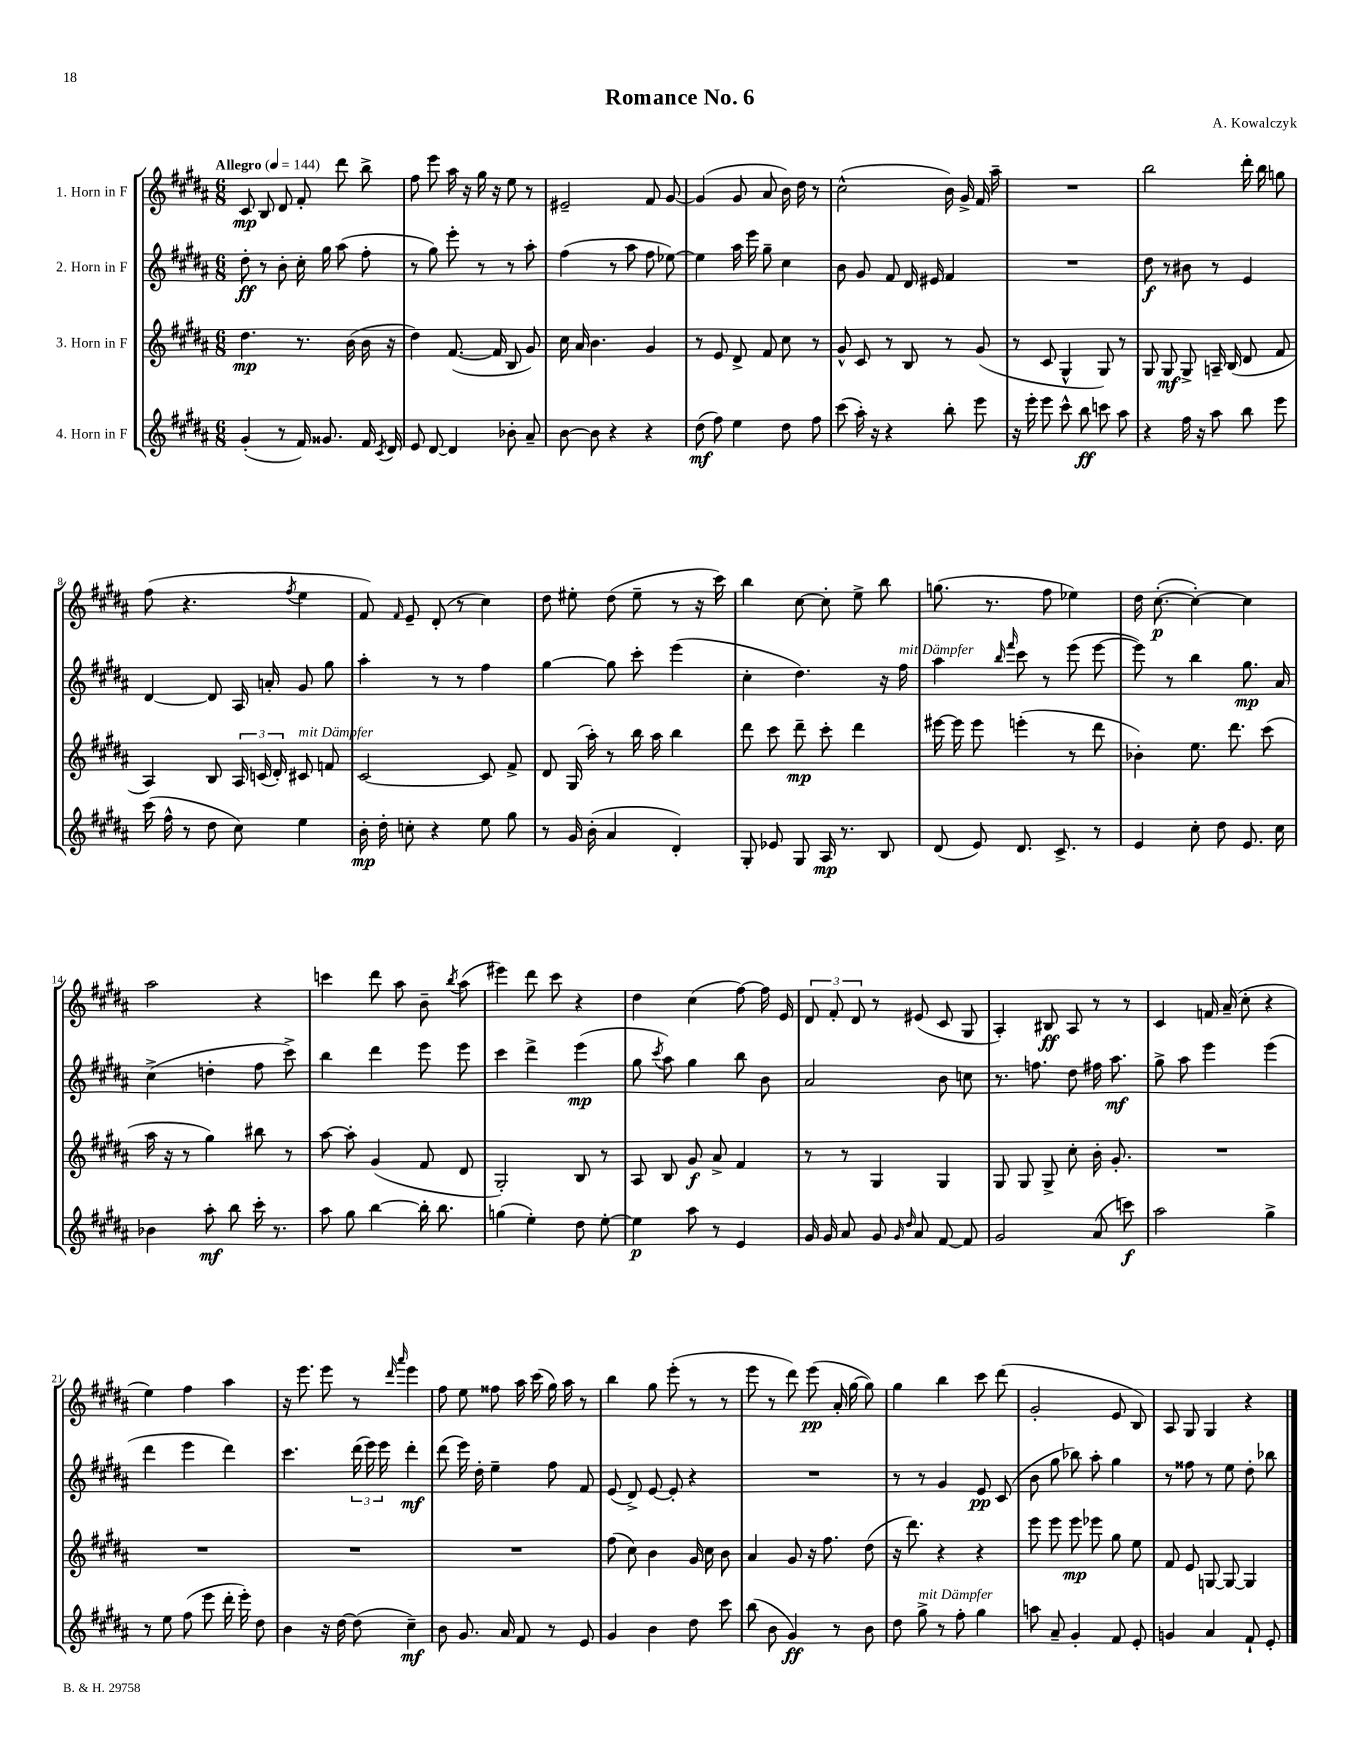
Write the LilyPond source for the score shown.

\header { title = "Romance No. 6" composer = "A. Kowalczyk" }
<<
\new StaffGroup <<
\new Staff = "s0" \with { instrumentName = "1. Horn in F" } {
    \clef treble \key b \major \numericTimeSignature \time 6/8 \tempo "Allegro" 4 = 144
    \autoBeamOff cis'8\mp b8 dis'8 fis'8-. dis'''8 b''8-> |
    fis''8 e'''8 ais''16 r16 gis''16 r16 e''8 r8 |
    eis'2-- fis'8 gis'8~ |
    gis'4( gis'8 ais'8 b'16) dis''16 r8 |
    cis''2-^( b'16) gis'16-> fis'16 ais''16-- |
    R2. |
    b''2 dis'''16-. b''16 g''8 |
    fis''8( r4. \acciaccatura { fis''8 } e''4 |
    fis'8) \grace { fis'16 } e'8-- dis'8-.( r8 cis''4) |
    dis''8 eis''8-. dis''8( eis''8-- r8 r16 cis'''16) |
    b''4 cis''8~ cis''8-. e''8-> b''8 |
    g''8.( r8. fis''8 ees''4) |
    dis''16 cis''8.~-.\p( cis''4~-.) cis''4 |
    ais''2 r4 |
    c'''4 dis'''8 ais''8 b'8-- \acciaccatura { b''8 } ais''8( |
    eis'''4) dis'''8 cis'''8 r4 |
    dis''4 cis''4( fis''8~) fis''16 e'16 |
    \tuplet 3/2 { dis'8 fis'8-. dis'8 } r8 eis'8( cis'8 gis8 |
    ais4-.) bis8\ff ais8 r8 r8 |
    cis'4 f'16 ais'16--( cis''8-. r4 |
    e''4) fis''4 ais''4 |
    r16 e'''8. e'''8 r8 \grace { dis'''16 ais'''16 } e'''4 |
    fis''8 e''8 fisis''8 ais''16 cis'''16( gis''16) ais''16 r8 |
    b''4 gis''8 e'''8-.( r8 r8 |
    e'''8 r8 dis'''8) e'''8\pp( ais'16-. gis''16~ gis''8) |
    gis''4 b''4 cis'''8 dis'''8( |
    gis'2-. e'8 b8) |
    ais8 gis8 gis4 r4 \bar "|." |
}
\new Staff = "s1" \with { instrumentName = "2. Horn in F" } {
    \clef treble \key b \major \numericTimeSignature \time 6/8
    \autoBeamOff dis''8-.\ff r8 b'8-. cis''16-. gis''16 ais''8( fis''8-. |
    r8 gis''8) e'''8-. r8 r8 ais''8-. |
    fis''4( r8 ais''8 fis''8 ees''8~) |
    ees''4 ais''16 e'''16 gis''8-- cis''4 |
    b'8 gis'8 fis'8 dis'16 eis'16 fis'4 |
    R2. |
    dis''8\f r8 bis'8 r8 e'4 |
    dis'4~ dis'8 ais16 a'16-. gis'8 gis''8 |
    ais''4-. r8 r8 fis''4 |
    gis''4~ gis''8 cis'''8-. e'''4( |
    cis''4-. dis''4.) r16 fis''16^\markup { \italic "mit Dämpfer" } |
    ais''4 \grace { b''16 fis'''16 } cis'''8 r8 e'''8( e'''8~ |
    e'''8) r8 b''4 gis''8.\mp ais'16 |
    cis''4->( d''4-. fis''8 cis'''8->) |
    b''4 dis'''4 e'''8 e'''8 |
    cis'''4 dis'''4-> e'''4\mp( |
    gis''8 \acciaccatura { cis'''8 } ais''8) gis''4 b''8 b'8 |
    ais'2 b'8 c''8 |
    r8. f''8. dis''8 fis''16 ais''8.\mf |
    gis''8-> ais''8 e'''4 e'''4( |
    dis'''4 e'''4 dis'''4) |
    cis'''4. \tuplet 3/2 { dis'''16( e'''16) e'''16 } dis'''4-.\mf |
    dis'''8( e'''16) dis''16-. e''4-- fis''8 fis'8 |
    e'8( dis'8->) e'8~ e'8-. r4 |
    R2. |
    r8 r8 gis'4 e'8\pp cis'8( |
    b'8 gis''8 bes''8) ais''8-. gis''4 |
    r8 fisis''8 r8 e''8 dis''8-. bes''8 \bar "|." |
}
\new Staff = "s2" \with { instrumentName = "3. Horn in F" } {
    \clef treble \key b \major \numericTimeSignature \time 6/8
    \autoBeamOff dis''4.\mp r8. b'16( b'16 r16 |
    dis''4) fis'8.~( fis'16 b8 gis'8) |
    cis''16 ais'16 b'4. gis'4 |
    r8 e'8 dis'8-> fis'8 cis''8 r8 |
    gis'8-^ cis'8 r8 b8 r8 gis'8( |
    r8 cis'8 gis4-^ gis8) r8 |
    gis8 gis8\mf gis8-> a16-- b16( dis'8 fis'8 |
    ais4) b8 \tuplet 3/2 { ais16 c'16( dis'16-.) } cis'8^\markup { \italic "mit Dämpfer" } f'8 |
    cis'2~ cis'8 fis'8-> |
    dis'8 gis16( ais''16-.) r8 b''16 ais''16 b''4 |
    dis'''8 cis'''8 dis'''8--\mp cis'''8-. dis'''4 |
    eis'''16~ eis'''16 eis'''8 e'''4-.( r8 dis'''8 |
    bes'4-.) e''8. dis'''8. cis'''8( |
    ais''16 r16 r8 gis''4) bis''8 r8 |
    ais''8~ ais''8-. gis'4( fis'8 dis'8 |
    gis2-.) b8 r8 |
    ais8 b8 gis'8\f ais'8-> fis'4 |
    r8 r8 gis4 gis4 |
    gis8 gis8 gis8-> cis''8-. b'16-. gis'8.-. |
    R2. |
    R2. |
    R2. |
    R2. |
    fis''8( cis''8) b'4 gis'16 cis''16 b'8 |
    ais'4 gis'8 r16 fis''8. dis''8( |
    r16 dis'''8.) r4 r4 |
    e'''8 e'''8 e'''8\mp ees'''8 gis''8 e''8 |
    fis'8 e'8 g8~ g8~ g4 \bar "|." |
}
\new Staff = "s3" \with { instrumentName = "4. Horn in F" } {
    \clef treble \key b \major \numericTimeSignature \time 6/8
    \autoBeamOff gis'4-.( r8 fis'16) gisis'8. fis'16 \acciaccatura { cis'8 } dis'16 |
    e'8 dis'8~ dis'4 bes'8-. ais'8-- |
    b'8~ b'8 r4 r4 |
    dis''8\mf( fis''8) e''4 dis''8 fis''8 |
    cis'''8( ais''16-.) r16 r4 b''8-. e'''8 |
    r16 e'''16-. e'''8 cis'''8-^ b''8\ff c'''8 ais''8 |
    r4 fis''16 r16 ais''8 b''8 e'''8 |
    cis'''16( fis''16-^ r8 dis''8 cis''8) e''4 |
    b'16-.\mp dis''16-. c''8-. r4 e''8 gis''8 |
    r8 gis'16 b'16-.( ais'4 dis'4-.) |
    gis8-. ees'8 gis8 ais16\mp r8. b8 |
    dis'8( e'8) dis'8. cis'8.-> r8 |
    e'4 cis''8-. dis''8 e'8. cis''16 |
    bes'4 ais''8-.\mf b''8 cis'''16-. r8. |
    ais''8 gis''8 b''4~ b''16-. b''8. |
    g''4( e''4-.) dis''8 e''8~-. |
    e''4\p ais''8 r8 e'4 |
    gis'16 gis'16 ais'8 gis'8 \grace { gis'16 dis''16 } ais'8 fis'8~ fis'8 |
    gis'2 ais'8( c'''8\f) |
    ais''2 gis''4-> |
    r8 e''8 fis''8( e'''8 dis'''16-. e'''16-.) dis''8 |
    b'4 r16 dis''16~ dis''8( cis''4--\mf) |
    b'8 gis'8. ais'16 fis'8 r8 e'8 |
    gis'4 b'4 dis''8 cis'''8 |
    b''8( b'8 gis'4\ff) r8 b'8 |
    dis''8 gis''8->^\markup { \italic "mit Dämpfer" } r8 fis''8-. gis''4 |
    a''8 ais'8-- gis'4-. fis'8 e'8-. |
    g'4 ais'4 fis'8-! e'8-. \bar "|." |
}
>>
>>
